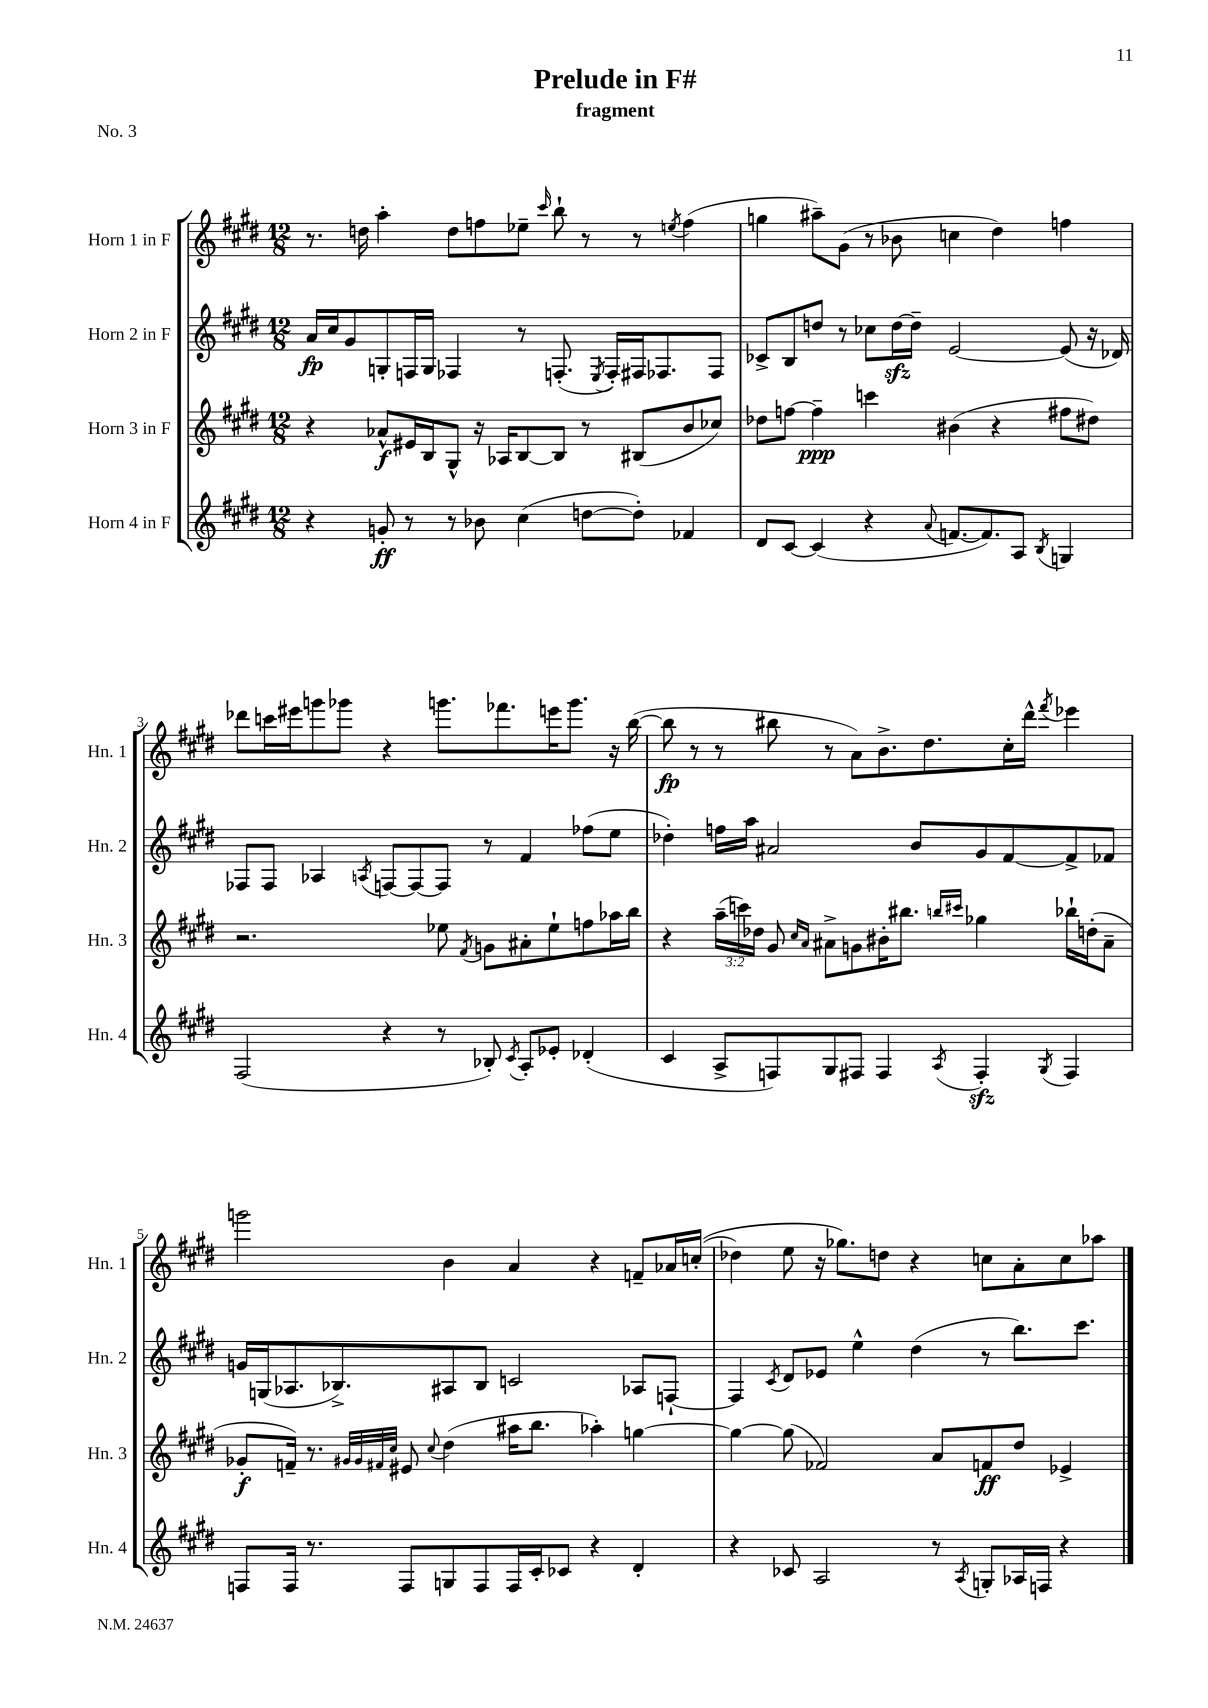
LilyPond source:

\header { title = "Prelude in F#" subtitle = "fragment" piece = "No. 3" }
<<
\new StaffGroup <<
\new Staff = "s0" \with { instrumentName = "Horn 1 in F" shortInstrumentName = "Hn. 1" } {
    \clef treble \key e \major \numericTimeSignature \time 12/8
    \autoBeamOff r8. d''16 a''4-. d''8[ f''8 ees''8]-- \grace { cis'''16 } b''8-! r8 r8 \acciaccatura { e''8 } f''4( |
    g''4 ais''8[--) gis'8]( r8 bes'8 c''4 dis''4) f''4 |
    des'''8[ c'''16 eis'''16 g'''8 ges'''8] r4 g'''8.[ fes'''8. e'''16 g'''8.] r16 b''16~( |
    b''8\fp r8 r8 bis''8 r8 a'8[) b'8.-> dis''8. cis''16-. dis'''16]-^ \acciaccatura { fis'''8 } ees'''4 |
    g'''2 b'4 a'4 r4 f'8[-- aes'16 c''16]-.(\( |
    des''4) e''8 r16 ges''8.[\) d''8] r4 c''8[ a'8-. c''8 aes''8] \bar "|." |
}
\new Staff = "s1" \with { instrumentName = "Horn 2 in F" shortInstrumentName = "Hn. 2" } {
    \clef treble \key e \major \numericTimeSignature \time 12/8
    \autoBeamOff a'16[\fp cis''16 gis'8 g8-. f16 g16] fes4 r8 f8.-.( \acciaccatura { e8 } f16[-.) fis16 fes8. fes8] |
    ces'8[-> b8 d''8] r8 ces''8[ d''16~\sfz d''16]-- e'2~ e'8( r16 des'16) |
    fes8[ fes8] aes4 \acciaccatura { a8 } f8[~ f8~ f8] r8 fis'4 fes''8[( e''8] |
    des''4-.) f''16[ a''16] ais'2 b'8[ gis'8 fis'8~ fis'8-> fes'8] |
    g'16[ g16( aes8. bes8.->) ais8 bes8] c'2 aes8[ f8]~-! |
    f4 \acciaccatura { cis'8 } dis'8[ ees'8] e''4-^ dis''4( r8 b''8.[) cis'''8.] \bar "|." |
}
\new Staff = "s2" \with { instrumentName = "Horn 3 in F" shortInstrumentName = "Hn. 3" } {
    \clef treble \key e \major \numericTimeSignature \time 12/8 \override Staff.TupletNumber.text = #tuplet-number::calc-fraction-text
    \autoBeamOff r4 aes'8[-^\f eis'16 b16 gis8]-^ r16 aes16[ b8~ b8] r8 bis8[( b'8 ces''8]) |
    des''8[ f''8]~ f''4--\ppp c'''4 bis'4( r4 fis''8[ dis''8]) |
    r2. ees''8 \acciaccatura { fis'8 } g'8[ ais'8-. ees''8-! f''8 aes''16 b''16] |
    r4 \tuplet 3/2 { a''16[--( c'''16) des''16] } gis'8 \grace { cis''16[ a'16] } ais'8[-> g'8 bis'16-. bis''8.] \grace { b''16[ cis'''16] } ges''4 bes''16[-! d''16-.( ais'8]-- |
    ges'8[-.\f f'16]--) r8. \grace { gis'32[ gis'32 fis'32 cis''32] } eis'8 \appoggiatura { cis''8 } dis''4( ais''16[ b''8.] aes''4-.) g''4~ |
    g''4~ g''8( fes'2) a'8[ f'8\ff dis''8] ees'4-> \bar "|." |
}
\new Staff = "s3" \with { instrumentName = "Horn 4 in F" shortInstrumentName = "Hn. 4" } {
    \clef treble \key e \major \numericTimeSignature \time 12/8
    \autoBeamOff r4 g'8-.\ff r8 r8 bes'8 cis''4( d''8[~ d''8]-.) fes'4 |
    dis'8[ cis'8]~ cis'4( r4 \appoggiatura { a'8 } f'8.[~ f'8.) a8] \acciaccatura { b8 } g4 |
    fis2( r4 r8 bes8-.) \acciaccatura { cis'8 } a8[-. ees'8]-. des'4-.( |
    cis'4 a8[-> f8) gis8 fis8] fis4 \acciaccatura { a8 } fis4-.\sfz \acciaccatura { gis8 } fis4 |
    f8[ f16] r8. f8[ g8 f8 f16 cis'16-. ces'8] r4 dis'4-. |
    r4 ces'8 a2 r8 \acciaccatura { a8 } g8[-. aes16 f16] r4 \bar "|." |
}
>>
>>
